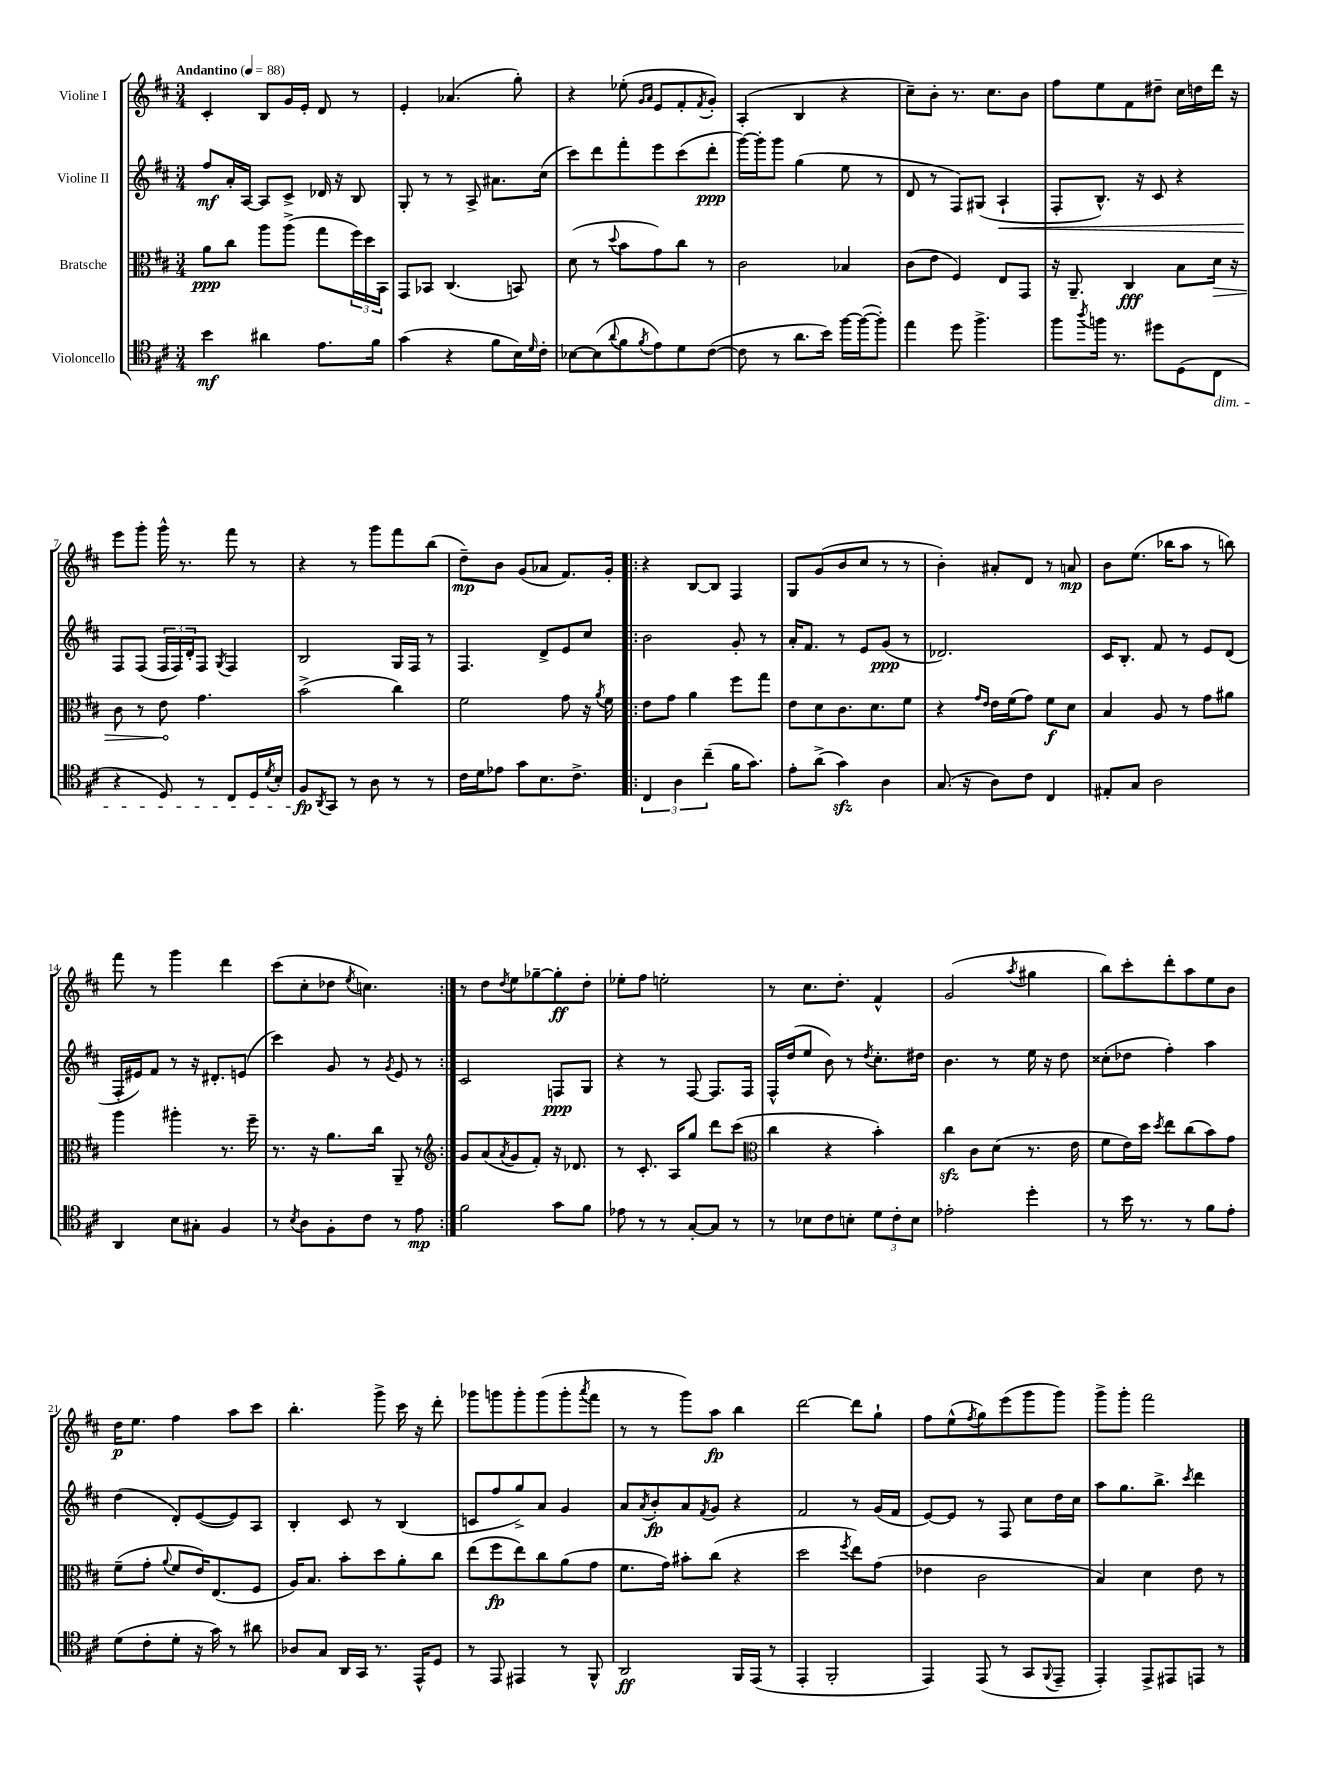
<<
\new StaffGroup <<
\new Staff = "s0" \with { instrumentName = "Violine I" } {
    \clef treble \key d \major \numericTimeSignature \time 3/4 \tempo "Andantino" 4 = 88
    cis'4-. b8 g'16 e'16-. d'8 r8 |
    e'4-. aes'4.( g''8-.) |
    r4 ees''8-.( \grace { g'16 a'16 } e'8 fis'8-. \acciaccatura { fis'8 } g'8-.) |
    a4-.( b4 r4 |
    cis''8--) b'8-. r8. cis''8. b'8 |
    fis''8 e''8 fis'8 dis''8-- cis''16 d''16 d'''16 r16 |
    e'''8 g'''8-. g'''16-^ r8. fis'''8 r8 |
    r4 r8 g'''8 fis'''8 b''8( |
    d''8--\mp) b'8 g'8( aes'8 fis'8.) g'16-. |
    \repeat volta 2 { r4 b8~ b8 fis4 |
    g8 g'8( b'8 cis''8 r8 r8 |
    b'4-.) ais'8-. d'8 r8 a'8\mp |
    b'8 e''8.( bes''16 a''8 r8 b''8) |
    fis'''8 r8 g'''4 d'''4 |
    cis'''8( cis''8-. des''8 \acciaccatura { e''8 } c''4.) | }
    r8 d''8 \acciaccatura { d''8 } e''8 ges''8~-- ges''8-.\ff d''8-. |
    ees''8-. fis''8 e''2-. |
    r8 cis''8. d''8.-. fis'4-^ |
    g'2( \acciaccatura { a''8 } gis''4 |
    b''8) cis'''8-. d'''8-. a''8 e''8 b'8 |
    d''16\p e''8. fis''4 a''8 cis'''8 |
    b''4.-. g'''8-> cis'''16 r16 d'''8-. |
    ges'''8 g'''8 g'''8-. g'''8( g'''8-. \acciaccatura { a'''8 } fis'''8 |
    r8 r8 g'''8) a''8\fp b''4 |
    d'''2~ d'''8 g''8-! |
    fis''8 e''8-^( \acciaccatura { fis''8 } g''8) e'''8( g'''8 g'''8) |
    g'''8-> g'''8-. fis'''2 \bar "|." |
}
\new Staff = "s1" \with { instrumentName = "Violine II" } {
    \clef treble \key d \major \numericTimeSignature \time 3/4
    fis''8\mf a'16-. a16~ a8 cis'8-> des'16 r16 b8 |
    g8-. r8 r8 a8-> ais'8. cis''16( |
    cis'''8) d'''8 fis'''8-. e'''8 cis'''8( d'''8-.\ppp |
    g'''16~) g'''16-. g'''8 g''4( e''8 r8 |
    d'8 r8 fis8) gis8( a4-!\< |
    fis8-. b8.-^) r16 cis'8 r4 |
    fis8\! fis8( \tuplet 3/2 { fis16 fis16) d'16-. } fis8 \acciaccatura { g8 } fis4 |
    b2 g16 fis16 r8 |
    fis4. d'8-> e'8 cis''8 |
    \repeat volta 2 { b'2 g'8-. r8 |
    a'16-. fis'8. r8 e'8 g'8\ppp( r8 |
    des'2.) |
    cis'16 b8.-. fis'8 r8 e'8 d'8( |
    fis16-. eis'16) fis'8 r8 r16 dis'8.-. e'8( |
    cis'''4) g'8 r8 \acciaccatura { g'8 } e'8 r8 | }
    cis'2 f8\ppp g8 |
    r4 r8 fis8~ fis8. fis16 |
    fis16-^ d''16( e''8 b'8) r8 \acciaccatura { d''8 } cis''8.-. dis''16 |
    b'4. r8 e''16 r16 d''8 |
    cisis''8-.( des''8 fis''4-.) a''4 |
    d''4( d'8-.) e'8~( e'8) a8 |
    b4-. cis'8 r8 b4( |
    c'8 fis''8 g''8->) a'8 g'4 |
    a'8 \acciaccatura { a'8 } b'8-.\fp a'8 \acciaccatura { fis'8 } g'8 r4 |
    fis'2 r8 g'16( fis'16 |
    e'8~) e'8 r8 fis8 cis''8 d''16 cis''16 |
    a''8 g''8. b''8.-> \acciaccatura { cis'''8 } d'''4 \bar "|." |
}
\new Staff = "s2" \with { instrumentName = "Bratsche" } {
    \clef alto \key d \major \numericTimeSignature \time 3/4
    a'8\ppp cis''8 a''8 a''8->( g''8 \tuplet 3/2 { fis''16) d''16 b,16 } |
    g,8 bes,8 cis4.( b,8) |
    d'8( r8 \appoggiatura { d''8 } b'8 g'8) cis''8 r8 |
    cis'2 bes4 |
    cis'8( e'8 fis4) e8 g,8 |
    r16 a,8.-- cis4\fff b8 \once \override Hairpin.circled-tip = ##t d'16\> r16 |
    cis'8 r8 e'8\! g'4. |
    b'2->( cis''4) |
    fis'2 g'8 r16 \acciaccatura { a'8 } fis'16 |
    \repeat volta 2 { e'8 g'8 a'4 fis''8 g''8 |
    e'8 d'8 cis'8. d'8. fis'8 |
    r4 \grace { g'16 e'16 } e'16 fis'16( g'8) fis'8\f d'8 |
    b4 a8 r8 g'8 ais'8 |
    a''4 ais''4-. r8. fis''16-- |
    r8. r16 a'8. cis''16 a,8-- r8 | }
    \clef treble g'8 a'8( \acciaccatura { a'8 } g'8 fis'8-.) r16 des'8. |
    r8 cis'8.-. a16 g''8 d'''8 cis'''8( |
    \clef alto cis''4 r4 b'4-.) |
    cis''4\sfz cis'8 d'8( r8. e'16 |
    fis'8 e'16) d''16 \acciaccatura { d''8 } e''8 cis''8( b'8) g'8 |
    fis'8--( g'8-. \appoggiatura { a'8 } fis'8 e'16) e8.( fis8 |
    a16) b8. b'8-. d''8 a'8-. cis''8 |
    e''8( fis''8\fp e''8) cis''8 a'8( g'8 |
    fis'8. g'16) bis'8-. cis''8( r4 |
    d''2 \acciaccatura { fis''8 } e''8) g'8( |
    ees'4 cis'2 |
    b4) d'4 e'8 r8 \bar "|." |
}
\new Staff = "s3" \with { instrumentName = "Violoncello" } {
    \clef tenor \key d \major \numericTimeSignature \time 3/4
    b'4\mf ais'4 e'8. fis'16 |
    g'4( r4 fis'8 b16) \grace { d'16 } cis'16-. |
    bes8~ bes8( \appoggiatura { a'8 } fis'8 \acciaccatura { fis'8 } e'8) d'8 cis'8~( |
    cis'8 r8 a'8. b'16) fis''16~ fis''16~( fis''8-.) |
    e''4 d''8 fis''4.-> |
    fis''8 \acciaccatura { a''8 } f''16 r8. dis''8 d8( cis8\dim |
    r4 d8) r8 cis8 d16 \acciaccatura { d'8 } b16-. |
    fis8\fp\! \acciaccatura { a,8 } g,8 r8 a8 r8 r8 |
    cis'16 d'16 ees'8 g'8 b8. cis'8.-> |
    \repeat volta 2 { \tuplet 3/2 { cis4 a4 cis''4--( } fis'16 g'8.) |
    e'8-. a'8->( g'4\sfz) a4 |
    g8.( r16 a8) cis'8 cis4 |
    eis8-. g8 a2 |
    a,4 b8 gis8-. fis4 |
    r8 \acciaccatura { b8 } a8 fis8-. cis'8 r8 e'8\mp | }
    fis'2 g'8 fis'8 |
    ees'8 r8 r8 g8~-. g8 r8 |
    r8 bes8 cis'8 b8-. \tuplet 3/2 { d'8 cis'8-. b8 } |
    ees'2-. d''4-. |
    r8 b'16 r8. r8 fis'8 e'8-. |
    d'8( cis'8-. d'8-. r16 g'16) r8 ais'8 |
    aes8 g8 a,16 g,16 r8. e,16-^ d8 |
    r8 e,8 eis,4 r8 fis,8-^ |
    a,2\ff fis,16 e,16( r8 |
    e,4-. fis,2-. |
    e,4) e,8( r8 g,8 \appoggiatura { fis,8 } e,8-- |
    e,4-.) e,8-> eis,8 e,8 r8 \bar "|." |
}
>>
>>
